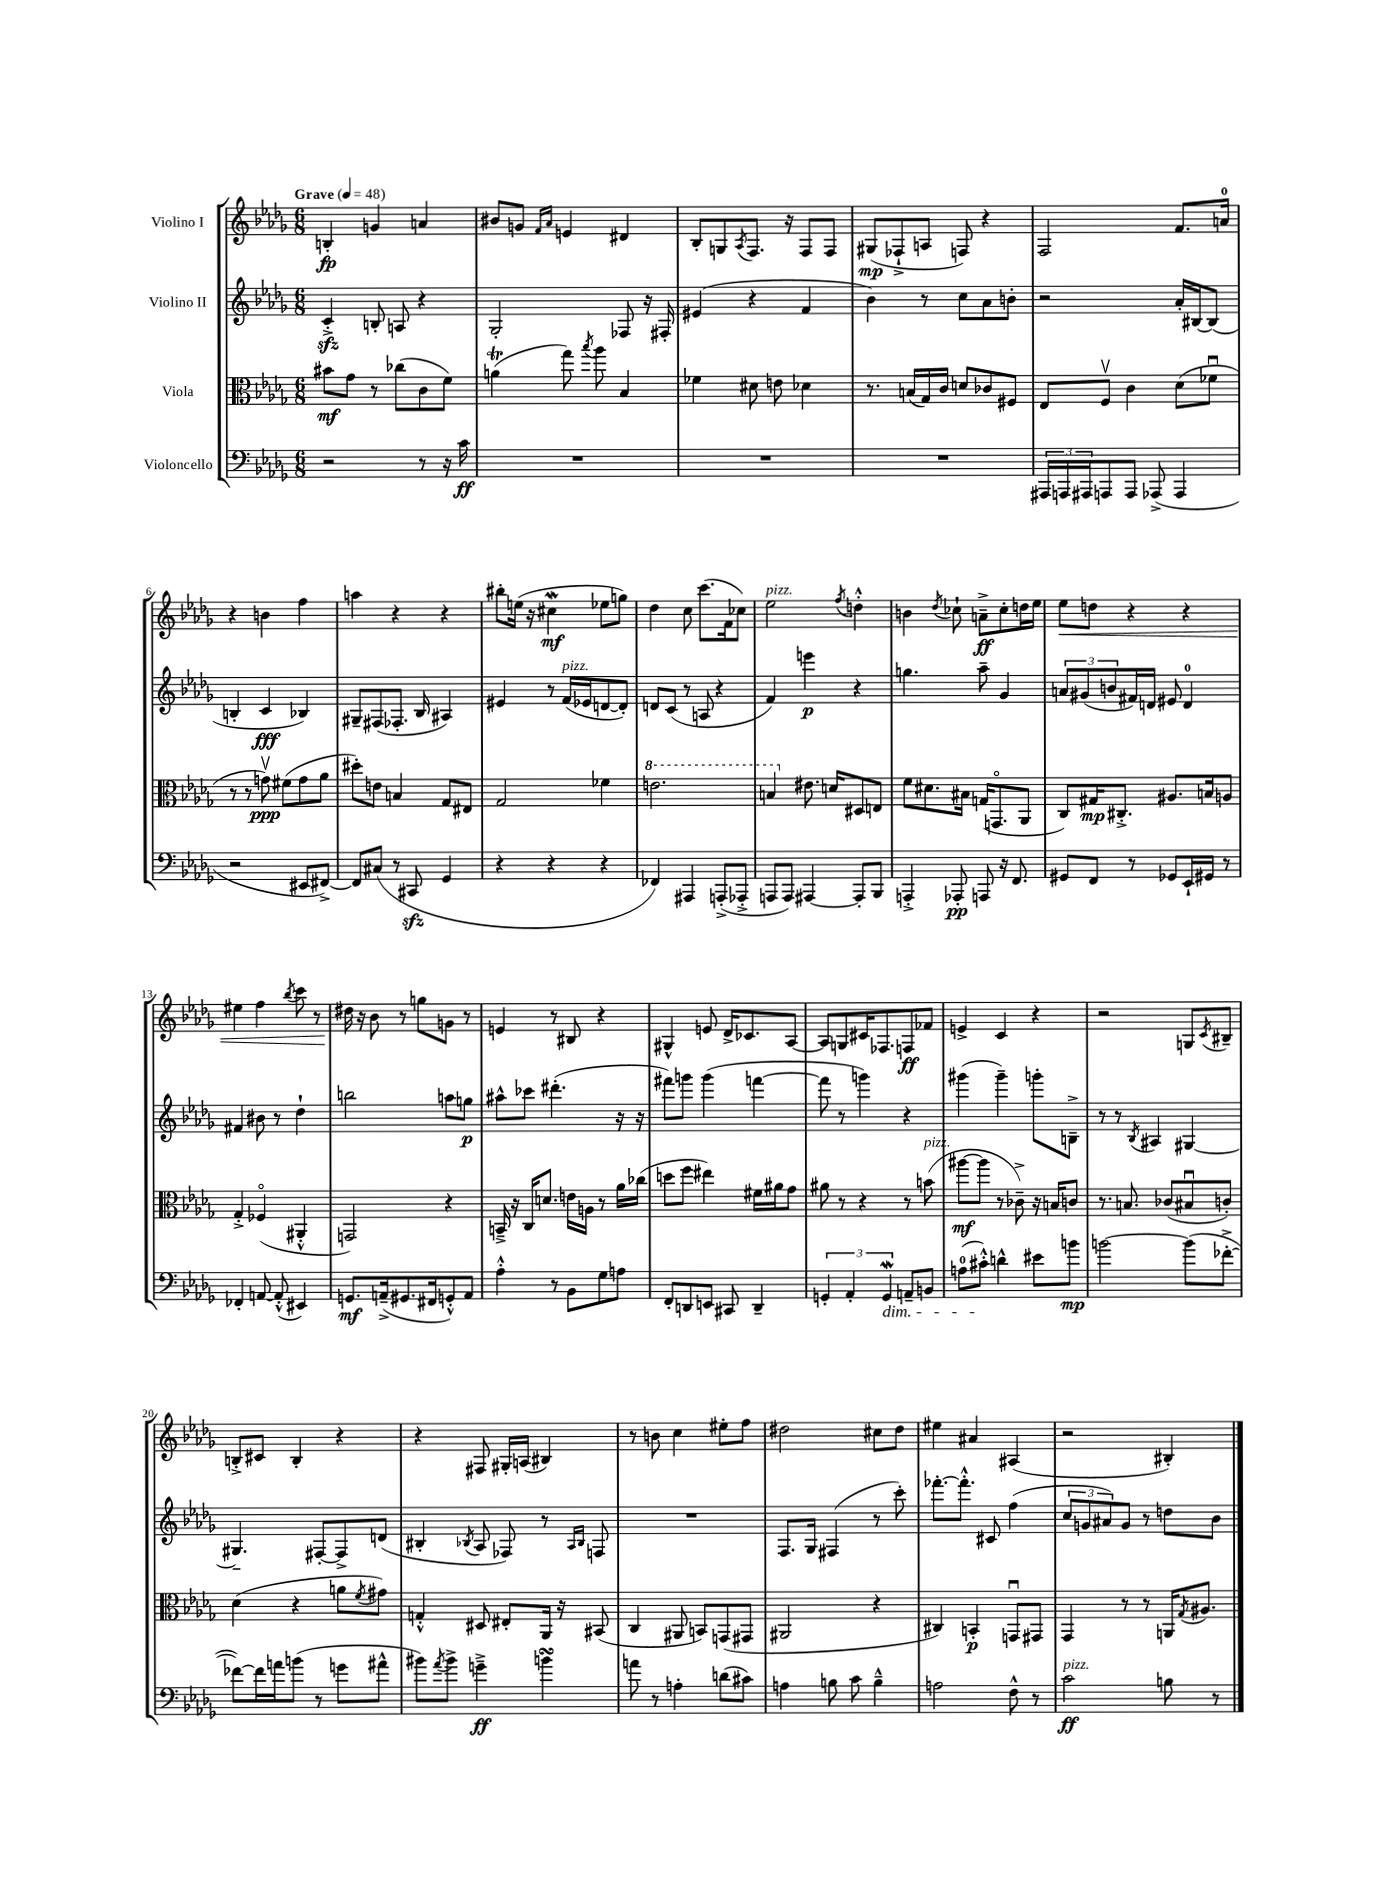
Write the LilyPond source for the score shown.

<<
\new StaffGroup <<
\new Staff = "s0" \with { instrumentName = "Violino I" } {
    \clef treble \key des \major \numericTimeSignature \time 6/8 \tempo "Grave" 4 = 48
    b4-.\fp g'4 a'4 |
    bis'8 g'8 \grace { f'16 aes'16 } e'4 dis'4 |
    bes8-. g8 \acciaccatura { aes8 } f8. r16 f8 f8 |
    gis8\mp( fes8-!-> a8 f8) r4 |
    f2 f'8. a'16-0 |
    r4 b'4 f''4 |
    a''4 r4 r4 |
    bis''8-. e''16( r16 cis''4\mordent\mf ees''8 g''8) |
    des''4 c''8 c'''8.( f'16 ces''8) |
    ees''2^\markup { \italic "pizz." } \acciaccatura { f''8 } d''4-.-^ |
    b'4 \acciaccatura { des''8 } ces''8-! a'8--->\ff ces''8-. d''16 ees''16 |
    ees''8\< d''8 r4 r4 |
    eis''4 f''4 \acciaccatura { bes''8 } c'''8 r8 |
    dis''16\! r16 bes'8 r8 g''8 g'8 r8 |
    e'4 r8 bis8 r4 |
    gis4-^ e'8 des'16-> ces'8. aes8~ |
    aes8 g8 cis'16 fes8. f8\ff fes'8 |
    e'4-> c'4 r4 |
    r2 g8 \acciaccatura { c'8 } bis8-- |
    b8-.-> cis'8 b4-. r4 |
    r4 fis8 gis16-. a16( bis4) |
    r8 b'8 c''4 eis''8-. f''8 |
    dis''2 cis''8 dis''8 |
    eis''4 ais'4 ais4( |
    r2 bis4-.) \bar "|." |
}
\new Staff = "s1" \with { instrumentName = "Violino II" } {
    \clef treble \key des \major \numericTimeSignature \time 6/8
    c'4-.->\sfz b8-. a8 r4 |
    ges2-. fes8 r16 fis16-. |
    eis'4( r4 f'4 |
    bes'4) r8 c''8 aes'8 b'8-. |
    r2 aes'16-. bis16~ bis8( |
    b4-. c'4\fff bes4) |
    gis8-- fis8( fes8.-. bes16 ais4) |
    eis'4 r8 f'16^\markup { \italic "pizz." }( ees'16 d'8~ d'8-.) |
    d'8 c'8( r8 a8 r4 |
    f'4) e'''4\p r4 |
    g''4. aes''8-- ges'4 |
    \tuplet 3/2 { a'8 gis'8( b'8 } fis'16) d'16 eis'8 d'4-0 |
    fis'4 bis'8 r8 des''4-! |
    b''2 a''8 g''8\p |
    ais''8-^ ces'''8 dis'''4.-.( r16 r16 |
    fis'''8) g'''8 g'''4( f'''4~ |
    f'''8 r8 g'''4) r4 |
    gis'''4( gis'''4--) g'''8-. b8---> |
    r8 r8 \acciaccatura { bes8 } ais4 gis4~ |
    gis4.-- fis8~-. fis8-> d'8( |
    bis4-. \acciaccatura { bes8 } aes8 fes8) r8 \grace { aes16 bes16 } f8 |
    R2. |
    f8. ges16 fis4( r8 c'''8-.) |
    fes'''8.~-. fes'''8.-.-^ cis'8 f''4( |
    \tuplet 3/2 { c''8 g'8 ais'8) } g'8 r8 d''8 bes'8 \bar "|." |
}
\new Staff = "s2" \with { instrumentName = "Viola" } {
    \clef alto \key des \major \numericTimeSignature \time 6/8
    bis'8\mf ges'8 r8 ces''8( c'8 f'8) |
    a'4\trill( ges''8) \acciaccatura { bes''8 } aes''8 bes4 |
    fes'4 dis'8 e'8 des'4 |
    r8. b16( ges16) c'16 d'8 ces'8 fis8 |
    ees8 f8\upbow c'4 des'8( fes'8\downbow |
    r8 r8 g'8\upbow\ppp) fis'8( g'8 aes'8 |
    dis''8-.) e'8 b4 ges8 eis8 |
    ges2 fes'4 |
    \ottava #1 e''2. |
    b'4 \ottava #0 eis'8. d'16 dis8 e8 |
    f'8 dis'8. bis16 g16( g,8.\flageolet aes,8 |
    c8) gis16\mp cis8.-.-> ais8. b16 a8 |
    ges4-.-> fes4\flageolet( ais,4-.-^ |
    g,2) r4 |
    b,16---> r16 c16 d'8. e'16 a16 r8 aes'16 ces''16( |
    d''8 f''8 eis''4) fis'16 ais'16 ges'8 |
    ais'8 r8 r4 r8 b'8^\markup { \italic "pizz." }( |
    ais''8~\mf ais''8 r8 ces'8--->) r16 b16 c'8 |
    r8. b8. ces'8( bis8\downbow c'8-.) |
    des'4( r4 a'8 \acciaccatura { f'8 } gis'8) |
    g4-.-^ dis8 eis8-. aes,16 r16 bis,8( |
    c4 ais,8 b,8) g,8( gis,8 |
    ais,2 r4 |
    cis4) b,4-.\p g,8\downbow gis,8 |
    ges,4 r8 r8 a,16 \acciaccatura { ges8 } ais8. \bar "|." |
}
\new Staff = "s3" \with { instrumentName = "Violoncello" } {
    \clef bass \key des \major \numericTimeSignature \time 6/8
    r2 r8 r16 c'16\ff |
    R2. |
    R2. |
    R2. |
    \tuplet 3/2 { ais,,16 a,,16 ais,,16 } a,,8 a,,8 aes,,8->( aes,,4 |
    r2 eis,8 fis,8~->) |
    fis,8 cis8( r8 cis,8\sfz ges,4 |
    r4 r4 r4 |
    fes,4) ais,,4 a,,8-.->( aes,,8-.-> |
    a,,8 a,,8) ais,,4~ ais,,8-. bes,,8 |
    a,,4-.-> aes,,8-.\pp a,,8 r16 f,8. |
    gis,8 f,8 r8 ges,8 ees,16-! gis,16 r8 |
    fes,4-. a,8~ a,8-.-^( eis,4) |
    g,8.\mf a,16--->( gis,8. fis,16 g,8-.-^) a,8 |
    aes4-.-^ r8 bes,8 ges8 a8 |
    f,8-. d,8 e,8 cis,8 d,4-- |
    \tuplet 3/2 { g,4-. aes,4-. g,4\mordent\dim } a,8-- b,8 |
    a8-0( cis'8-.-^\!) d'4-^ eis'8 b'8\mp |
    b'2~ b'8( fes'8~-.-> |
    fes'8~) fes'16 a'16 b'8( r8 g'8 ais'8-^ |
    bis'8) \acciaccatura { aes'8 } bis'8-> g'4--->\ff b'4\turn |
    a'8 r8 a4-. d'8( cis'8) |
    a4 b8 c'8 b4---^ |
    a2 f8-^ r8 |
    c'2\ff^\markup { \italic "pizz." } b8 r8 \bar "|." |
}
>>
>>
